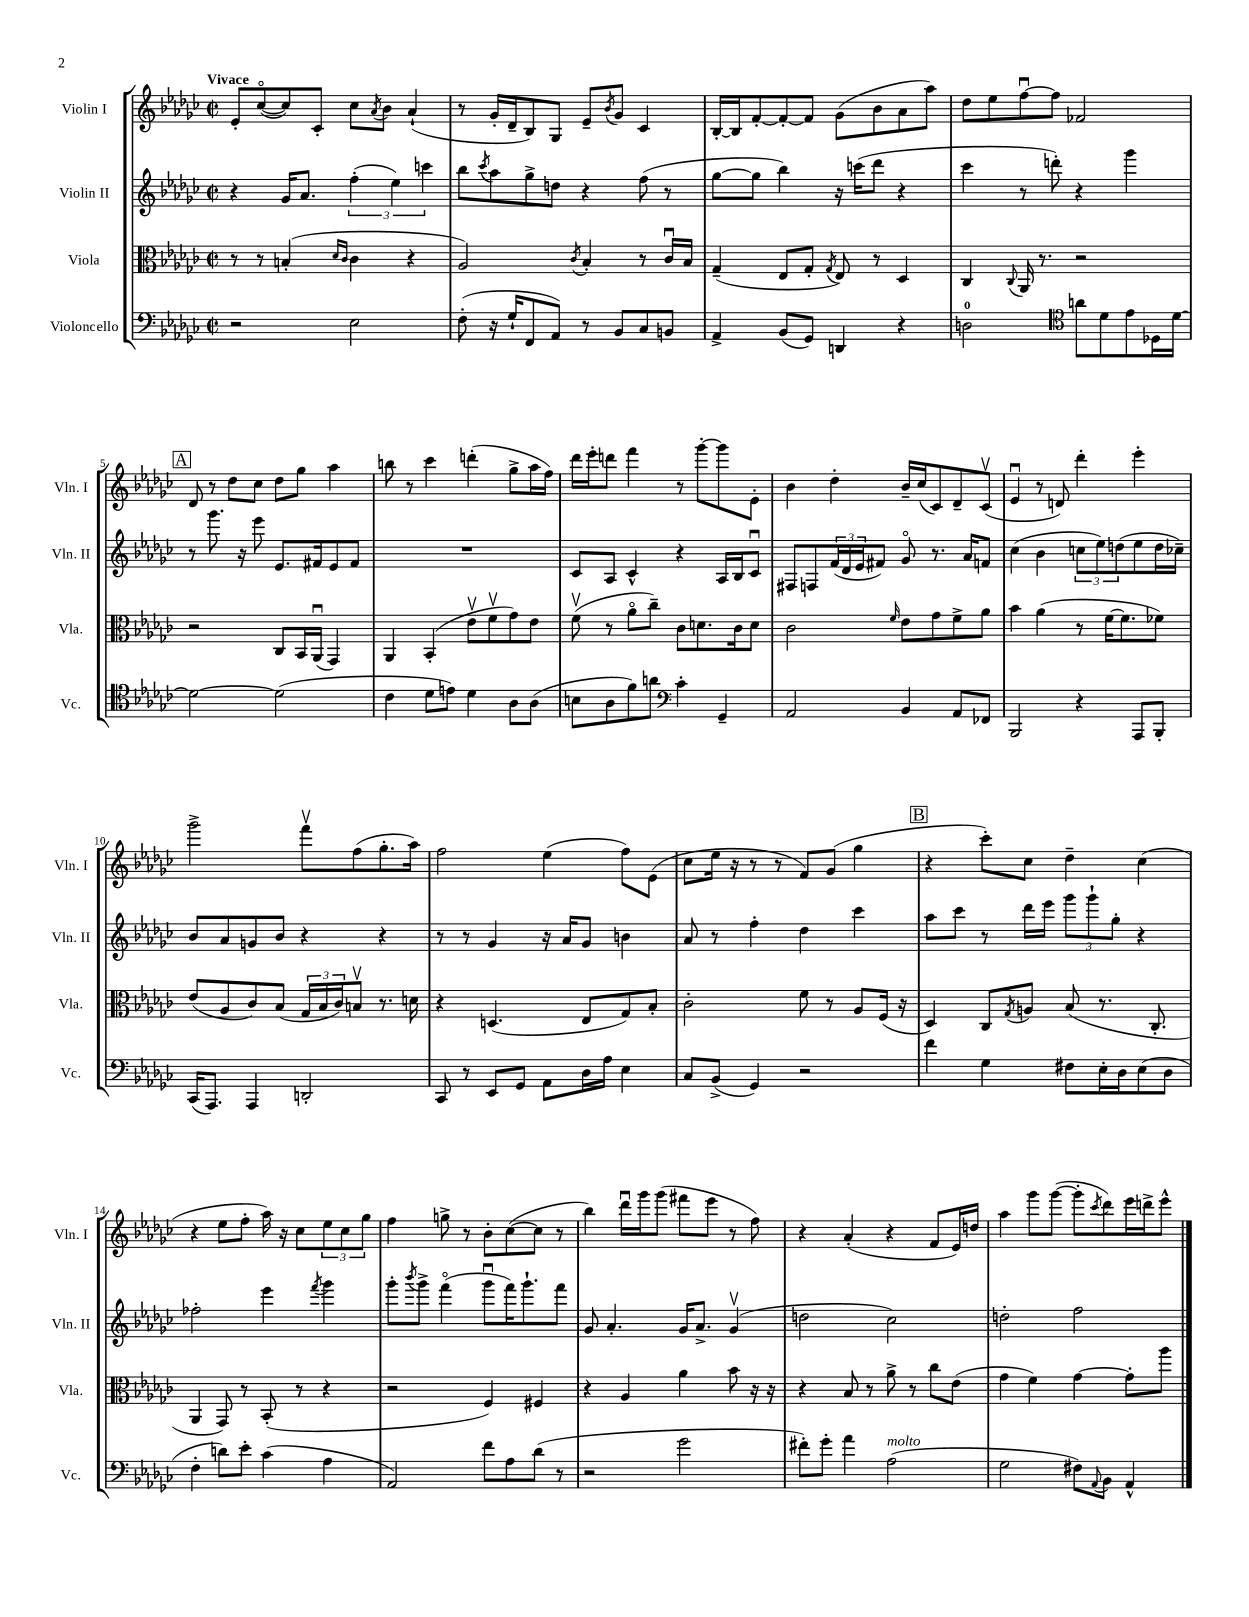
<<
\new StaffGroup <<
\new Staff = "s0" \with { instrumentName = "Violin I" shortInstrumentName = "Vln. I" } {
    \clef treble \key ges \major \defaultTimeSignature \time 2/2 \tempo "Vivace"
    ees'8-. ces''8~\flageolet( ces''8) ces'8-. ces''8 \acciaccatura { aes'8 } bes'8 aes'4-!( |
    r8 ges'16-. des'16-- bes8) ges8 ees'8-- \acciaccatura { bes'8 } ges'8 ces'4 |
    bes16~-. bes16 f'8~-. f'8~-. f'8 ges'8( bes'8 aes'8 aes''8) |
    des''8 ees''8 f''8~\downbow f''8 fes'2 |
    \mark \markup { \box "A" } des'8 r8 des''8 ces''8 des''8 ges''8 aes''4 |
    b''8 r8 ces'''4 d'''4-.( ges''8-> aes''16 f''16) |
    des'''16 ees'''16-. d'''8 f'''4 r8 ges'''8~-. ges'''8 ees'8-. |
    bes'4 des''4-. bes'16-- ces''16( ces'8) des'8-- ces'8\upbow( |
    ees'4\downbow r8 d'8) des'''4-. ees'''4-. |
    ges'''2-> f'''8\upbow f''8( ges''8.-. aes''16) |
    f''2 ees''4( f''8) ees'8( |
    ces''8 ees''16 r16 r8 r8 f'8) ges'8( ges''4 |
    \mark \markup { \box "B" } r4 ces'''8-.) ces''8 des''4-- ces''4( |
    r4 ees''8 f''8-. aes''16) r16 ces''8 \tuplet 3/2 { ees''8 ces''8 ges''8 } |
    f''4 g''8-> r8 bes'8-. ces''8~( ces''8 r8 |
    bes''4) des'''16\downbow ges'''16 ges'''8( fis'''8 ees'''8 r8 f''8) |
    r4 aes'4-.( r4 f'8 ees'16) d''16 |
    aes''4 ges'''8 ges'''8~( ges'''8-. \acciaccatura { ces'''8 } des'''8) ees'''16 d'''16-> ees'''8-^ \bar "|." |
}
\new Staff = "s1" \with { instrumentName = "Violin II" shortInstrumentName = "Vln. II" } {
    \clef treble \key ges \major \defaultTimeSignature \time 2/2
    r4 ges'16 aes'8. \tuplet 3/2 { f''4-.( ees''4) c'''4 } |
    bes''8 \acciaccatura { ces'''8 } aes''8 ges''8-> d''8 r4 f''8( r8 |
    ges''8~ ges''8 bes''4) r16 c'''16( des'''8 r4 |
    ces'''4 r8 d'''8-.) r4 ges'''4 |
    \mark \markup { \box "A" } r8 ges'''8. r16 ees'''8 ees'8. fis'16 ees'8 fis'8 |
    R1 |
    ces'8 aes8 ces'4-^ r4 aes16 bes16 ces'8\downbow |
    fis8 f8 \tuplet 3/2 { f'16( des'16 ees'16 } fis'8) ges'8\flageolet r8. aes'16 f'8 |
    ces''4( bes'4 \tuplet 3/2 { c''8 ees''8) d''8( } ees''8 d''16 ces''16--) |
    bes'8 aes'8 g'8 bes'8 r4 r4 |
    r8 r8 ges'4 r16 aes'16 ges'8 b'4 |
    aes'8 r8 f''4-. des''4 ces'''4 |
    \mark \markup { \box "B" } aes''8 ces'''8 r8 des'''16 ees'''16 \tuplet 3/2 { ges'''8 ges'''8-! ges''8-. } r4 |
    fes''2-. ees'''4 \acciaccatura { f'''8 } ges'''4 |
    ges'''8-. \acciaccatura { bes'''8 } ges'''8-> f'''4\flageolet( ges'''8\downbow f'''16) ges'''8.-! f'''8 |
    ges'8 aes'4.-. ges'16 aes'8.-> ges'4\upbow( |
    d''2 ces''2) |
    d''2-. f''2 \bar "|." |
}
\new Staff = "s2" \with { instrumentName = "Viola" shortInstrumentName = "Vla." } {
    \clef alto \key ges \major \defaultTimeSignature \time 2/2
    r8 r8 b4-.( \grace { des'16 ces'16 } ces'4 r4 |
    aes2) \acciaccatura { ces'8 } bes4-. r8 ces'16\downbow bes16 |
    ges4--( ees8 ges8-. \acciaccatura { ges8 } ees8) r8 des4 |
    ces4 \appoggiatura { ces8 } aes,16 r8. r2 |
    \mark \markup { \box "A" } r2 ces8 bes,16 aes,16\downbow( ges,4) |
    aes,4 bes,4-.( ees'8\upbow f'8\upbow ges'8) ees'8 |
    f'8\upbow( r8 aes'8\flageolet ces''8--) ces'8 d'8. ces'16 d'8 |
    ces'2 \grace { f'16 } ees'8 ges'8 f'8-> aes'8 |
    bes'4 aes'4( r8 f'16~ f'8. fes'8) |
    ees'8( aes8 ces'8) bes8( \tuplet 3/2 { ges16 bes16 ces'16) } b8\upbow r8. d'16 |
    r4 d4.( ees8 ges8) bes8-. |
    ces'2-. f'8 r8 aes8 f16( r16 |
    \mark \markup { \box "B" } des4) ces8 \acciaccatura { ges8 } a8 bes8( r8. ces8.-. |
    aes,4 ges,8) r8 bes,8-.( r8 r4 |
    r2 f4) fis4 |
    r4 aes4 aes'4 bes'8 r16 r16 |
    r4 bes8 r8 aes'8-> r8 ces''8 ees'8( |
    ges'4 f'4) ges'4~ ges'8-. aes''8 \bar "|." |
}
\new Staff = "s3" \with { instrumentName = "Violoncello" shortInstrumentName = "Vc." } {
    \clef bass \key ges \major \defaultTimeSignature \time 2/2
    r2 ees2 |
    f8-.( r16 ges16-! f,8 aes,8) r8 bes,8 ces8 b,8 |
    aes,4-> bes,8( ges,8) d,4 r4 |
    d2-0 \clef tenor a'8 des'8 ees'8 des16 des'16~ |
    \mark \markup { \box "A" } des'2~ des'2( |
    ces'4 des'8 e'8) des'4 aes8 aes8( |
    b8 aes8 f'8) a'8 \clef bass ces'4-. ges,4-- |
    aes,2 bes,4 aes,8 fes,8 |
    bes,,2 r4 aes,,8 bes,,8-. |
    ces,16( aes,,8.) aes,,4 d,2-. |
    ces,8 r8 ees,8 ges,8 aes,8 des16 aes16 ees4 |
    ces8 bes,8->( ges,4) r2 |
    \mark \markup { \box "B" } f'4 ges4 fis8 ees16-. des16 ees8( des8 |
    f4-. d'8) ees'8-. ces'4( aes4 |
    aes,2) f'8 aes8 des'8( r8 |
    r2 ges'2 |
    fis'8-.) ges'8-. aes'4 aes2^\markup { \italic "molto" }( |
    ges2 fis8) \appoggiatura { aes,8 } bes,8 aes,4-^ \bar "|." |
}
>>
>>
